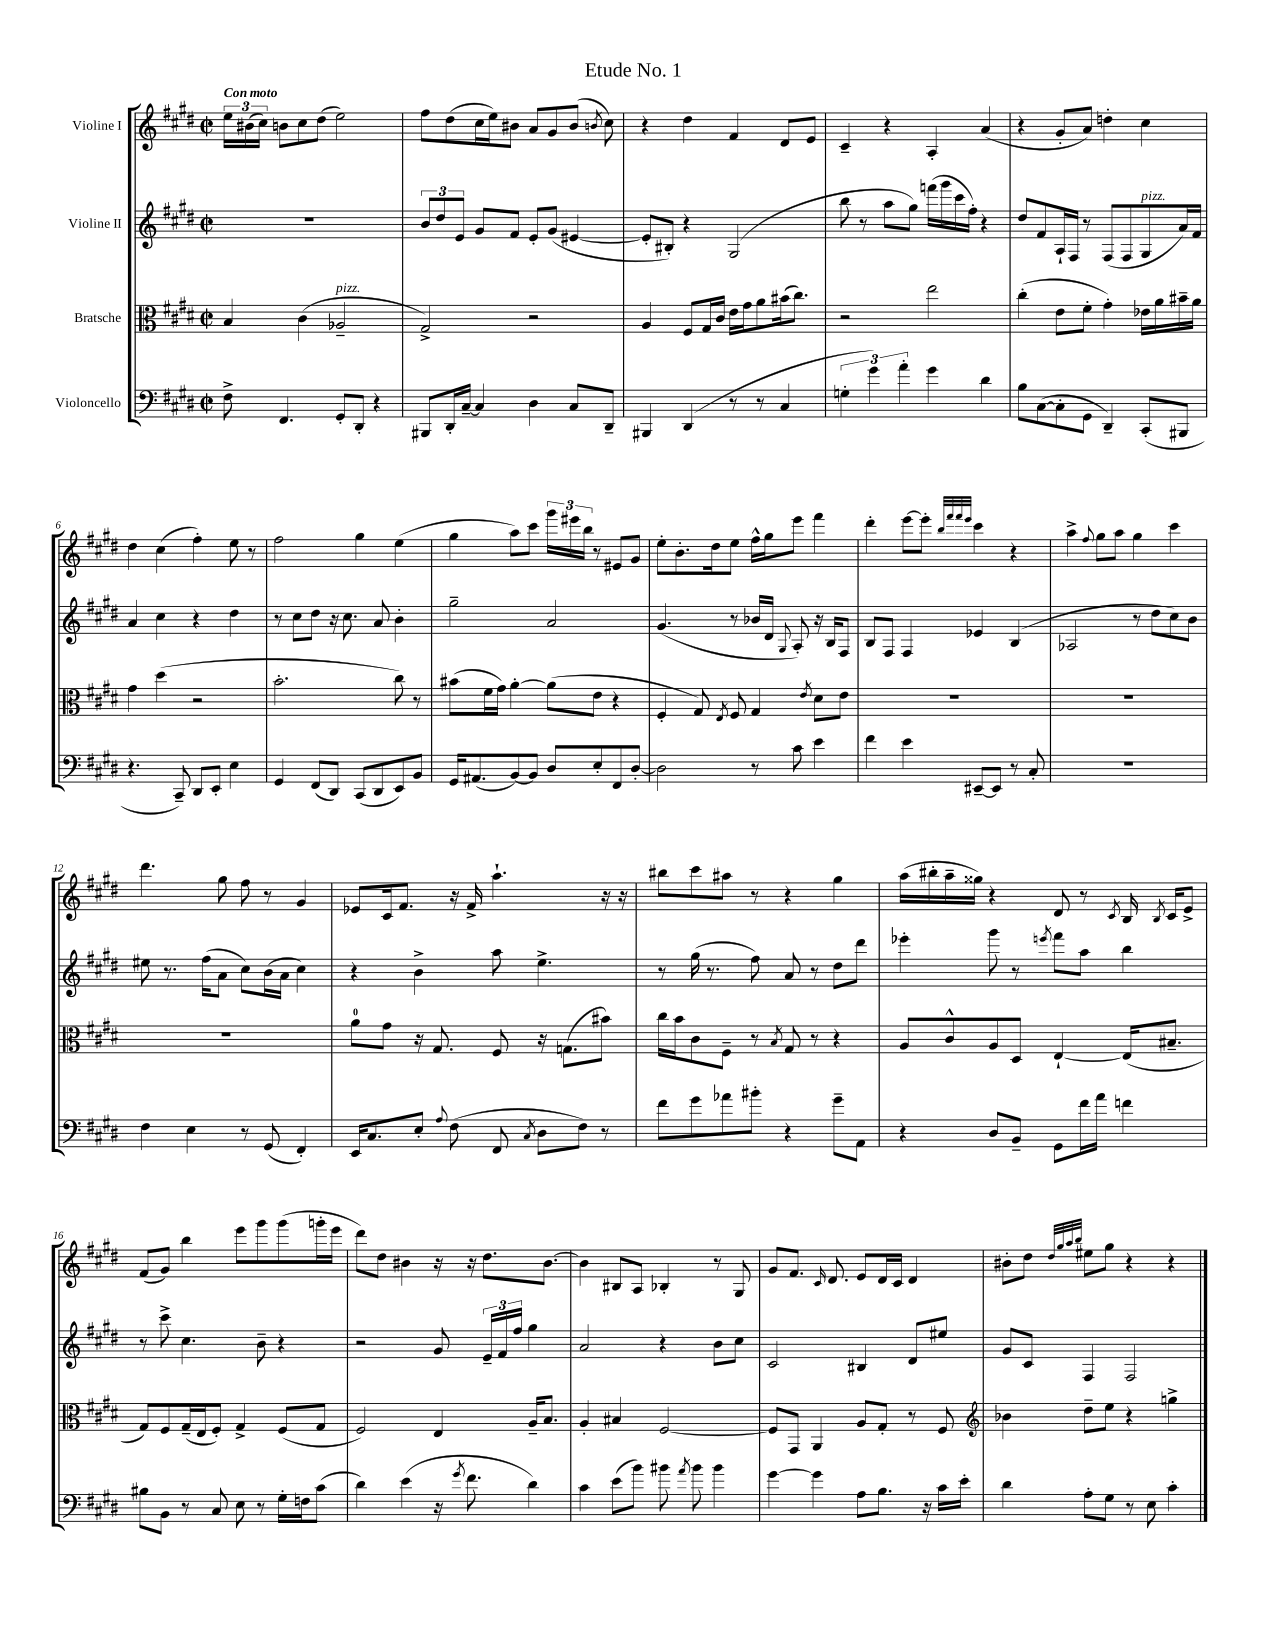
\header { title = "Etude No. 1" }
<<
\new StaffGroup <<
\new Staff = "s0" \with { instrumentName = "Violine I" } {
    \clef treble \key e \major \defaultTimeSignature \time 2/2 \tempo "Con moto"
    \autoBeamOff \tuplet 3/2 { e''16[ bis'16( cis''16]) } b'8[ cis''8 dis''8]( e''2) |
    fis''8[ dis''8( cis''16 e''16) bis'8] a'8[ gis'8 bis'8]( \acciaccatura { b'8 } cis''8) |
    r4 dis''4 fis'4 dis'8[ e'8] |
    cis'4-- r4 a4-. a'4( |
    r4 gis'8[-. a'8]) d''4-. cis''4 |
    dis''4 cis''4( fis''4-.) e''8 r8 |
    fis''2 gis''4 e''4( |
    gis''4 a''8[) cis'''8] \tuplet 3/2 { gis'''16[ eis'''16 b''16] } r8 eis'8[ gis'8] |
    e''8[-. b'8.-. dis''16 e''8] fis''16[-^ gis''16 e'''8] fis'''4 |
    dis'''4-. e'''8[~ e'''8]-. \grace { b''32[ fis'''32 fis'''32 e'''32] } cis'''4 r4 |
    a''4-> \appoggiatura { fis''8 } gis''8[ a''8] gis''4 cis'''4 |
    dis'''4. gis''8 fis''8 r8 gis'4 |
    ees'8[ cis'16 fis'8.] r16 fis'16-> a''4.-! r16 r16 |
    bis''8[ cis'''8 ais''8] r8 r4 gis''4 |
    a''16[( bis''16-. a''16-- gisis''16]) r4 dis'8 r8 \acciaccatura { cis'8 } b16 \acciaccatura { b8 } cis'16[ e'8]-> |
    fis'8[( gis'8]) b''4 e'''8[ gis'''8 gis'''8( g'''16-. e'''16] |
    dis'''8[) dis''8] bis'4 r16 r16 dis''8.[ bis'8.]~ |
    bis'4 bis8[ a8] bes4-. r8 gis8 |
    gis'8[ fis'8.] \grace { cis'16 } dis'8. e'8[ dis'16 cis'16] dis'4 |
    bis'8[-. dis''8] \grace { dis''32[ gis''32 a''32 b''32] } eis''8[ gis''8] r4 r4 \bar "|." |
}
\new Staff = "s1" \with { instrumentName = "Violine II" } {
    \clef treble \key e \major \defaultTimeSignature \time 2/2
    \autoBeamOff R1 |
    \tuplet 3/2 { b'8[ dis''8 e'8] } gis'8[ fis'8] e'8[-. gis'8]( eis'4~ |
    eis'8[-. bis8]-.) r4 gis2( |
    b''8 r8 a''8[ gis''8]) f'''16[( gis'''16 cis'''16 fis''16]-.) r4 |
    dis''8[ fis'8 a16-! fis16] r8 fis8[( fis8 gis8^\markup { \italic "pizz." } a'16) fis'16] |
    a'4 cis''4 r4 dis''4 |
    r8 cis''8[ dis''8] r16 cis''8. a'8 b'4-. |
    gis''2-- a'2 |
    gis'4.( r8 bes'16[ dis'16] \appoggiatura { gis8 } a8-.) r16 b16[ fis8] |
    b8[ fis8] fis4 ees'4 b4( |
    aes2 r8 dis''8[ cis''8) b'8] |
    eis''8 r8. fis''16[( a'8] cis''8[) b'16( a'16] cis''4) |
    r4 b'4-> a''8 e''4.-> |
    r8 gis''16( r8. fis''8) a'8 r8 dis''8[ dis'''8] |
    ees'''4-. gis'''8 r8 \acciaccatura { e'''8 } fis'''8[ a''8] b''4 |
    r8 cis'''8-> cis''4. b'8-- r4 |
    r2 gis'8 \tuplet 3/2 { e'16[-- fis'16 fis''16] } gis''4 |
    a'2 r4 b'8[ cis''8] |
    cis'2 bis4 dis'8[ eis''8] |
    gis'8[ cis'8] fis4 fis2 \bar "|." |
}
\new Staff = "s2" \with { instrumentName = "Bratsche" } {
    \clef alto \key e \major \defaultTimeSignature \time 2/2
    \autoBeamOff b4 cis'4( aes2--^\markup { \italic "pizz." } |
    gis2->) r2 |
    a4 fis8[ gis16 cis'16] e'16[ gis'16 a'8 bis'16( cis''8.]) |
    r2 e''2 |
    cis''4-.( e'8[ fis'8]-. gis'4-.) ees'16[ a'16 bis'16-- a'16] |
    gis'4 dis''4( r2 |
    b'2.-. cis''8) r8 |
    bis'8[( fis'16 gis'16]) a'4~-. a'8[( e'8] r4 |
    fis4-. gis8) \acciaccatura { e8 } fis8 gis4 \acciaccatura { e'8 } dis'8[ e'8] |
    R1 |
    R1 |
    R1 |
    a'8[-0 gis'8] r16 gis8. fis8 r16 g8.[( bis'8]) |
    cis''16[ b'16 cis'8 fis8]-- r8 \acciaccatura { b8 } gis8 r8 r4 |
    a8[ cis'8-^ a8 dis8] e4~-! e16[( bis8.]-- |
    gis8[) fis8 gis16--( e16 fis8]-.) gis4-> fis8[( gis8] |
    fis2) e4 a16[-- b8.] |
    a4-. bis4 fis2~ |
    fis8[ gis,8] a,4 a8[ gis8]-. r8 fis8 |
    \clef treble bes'4 dis''8[-- e''8] r4 g''4-> \bar "|." |
}
\new Staff = "s3" \with { instrumentName = "Violoncello" } {
    \clef bass \key e \major \defaultTimeSignature \time 2/2
    \autoBeamOff fis8-> fis,4. gis,8[-. dis,8]-. r4 |
    bis,,8[ dis,16-. cis16]~-- cis4 dis4 cis8[ dis,8]-- |
    bis,,4 dis,4( r8 r8 cis4 |
    \tuplet 3/2 { g4-. gis'4) a'4-. } gis'4 dis'4 |
    b8[ cis8~( cis8-. gis,8] dis,4--) cis,8[-.( bis,,8] |
    r4. cis,8--) dis,8[ e,8]-. e4 |
    gis,4 fis,8[( dis,8]) cis,8[( dis,8 e,8) b,8] |
    gis,16[ ais,8.( b,8~) b,8] dis8[ e8-. fis,8 dis8]~-. |
    dis2 r8 cis'8 e'4 |
    fis'4 e'4 eis,8[~-- eis,8] r8 cis8-. |
    R1 |
    fis4 e4 r8 gis,8( fis,4-.) |
    e,16[ cis8. e8]-. \appoggiatura { a8 } fis8( fis,8 \acciaccatura { cis8 } dis8[ fis8]) r8 |
    fis'8[ gis'8 aes'8 bis'8]-. r4 gis'8[-- a,8] |
    r4 dis8[ b,8]-- gis,8[ fis'16 a'16] f'4 |
    bis8[ b,8] r8 cis8 e8 r8 gis16[-. f16 cis'8]( |
    dis'4) e'4( r16 \acciaccatura { gis'8 } fis'8. dis'4) |
    cis'4 e'8[( b'8]) bis'8 \acciaccatura { a'8 } bis'8 bis'4 |
    gis'4~ gis'4 a8[ b8.] r16 cis'16[ e'16]-. |
    dis'4 a8[-. gis8] r8 e8 cis'4-. \bar "|." |
}
>>
>>
